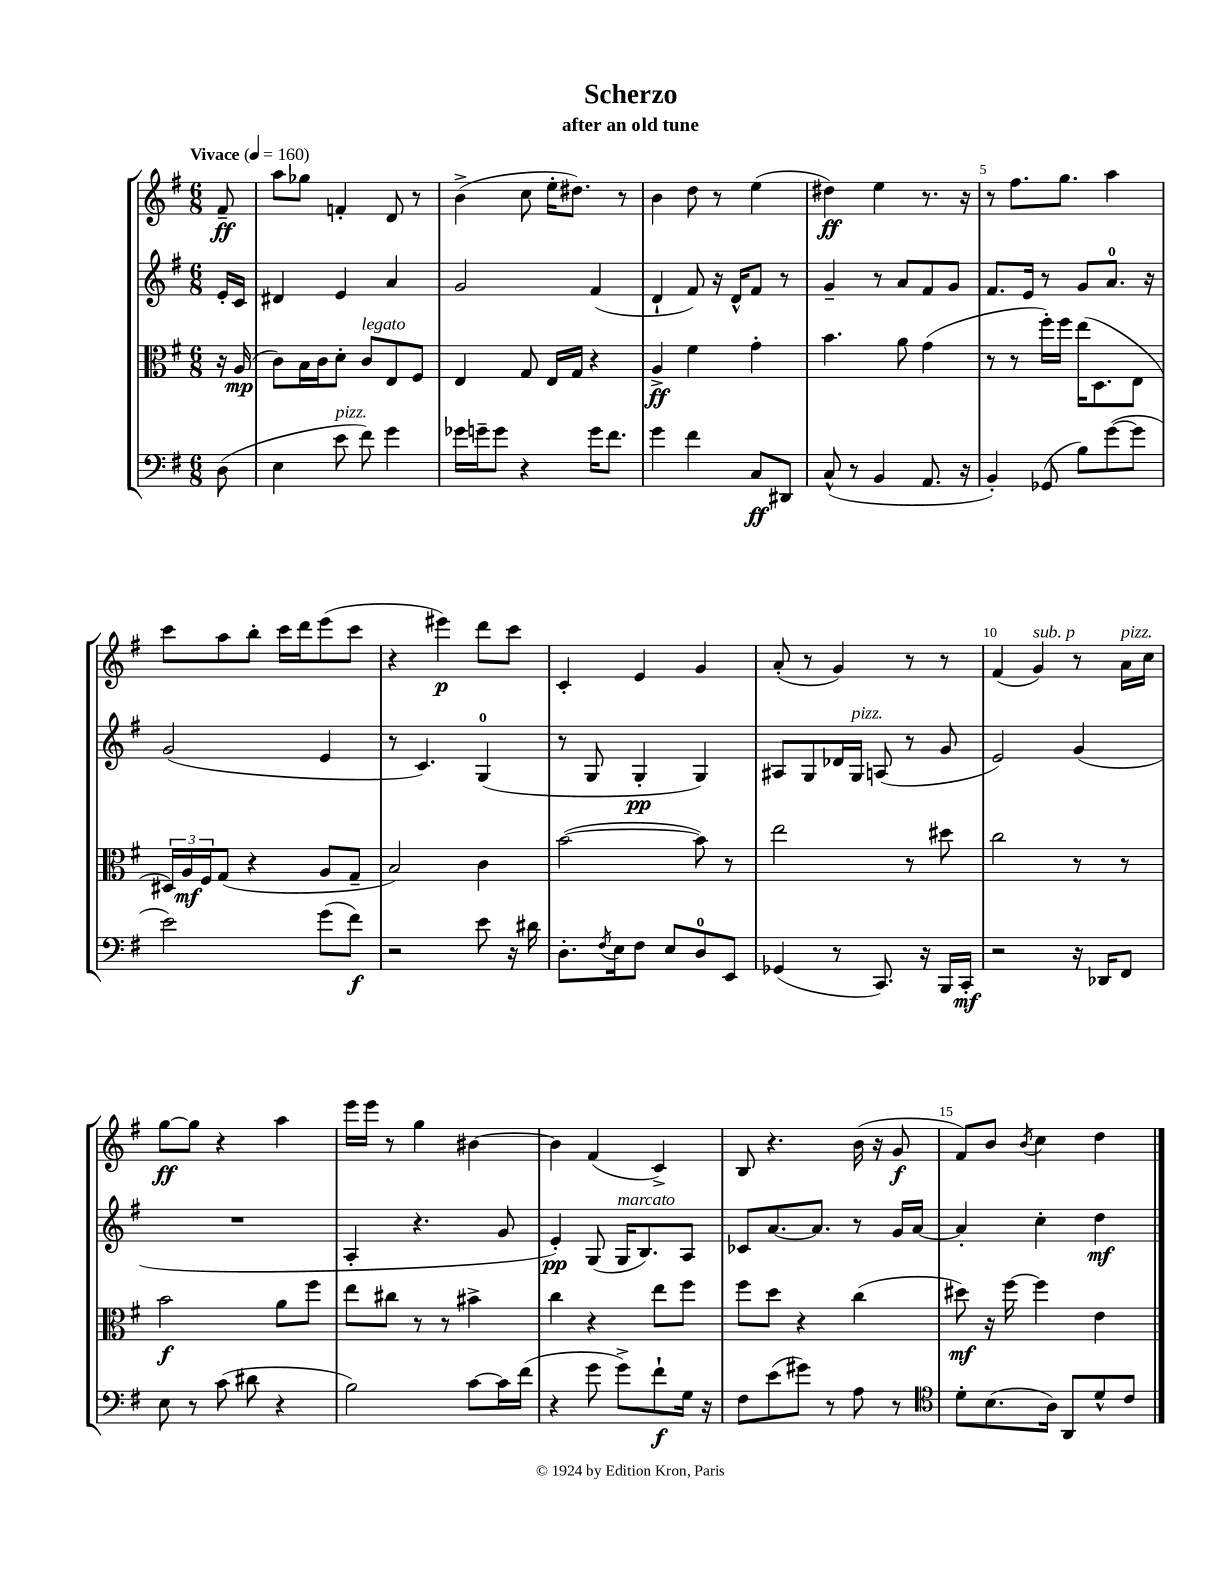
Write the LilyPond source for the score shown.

\header { title = "Scherzo" subtitle = "after an old tune" }
<<
\new StaffGroup <<
\new Staff = "s0" {
    \clef treble \key g \major \numericTimeSignature \time 6/8 \partial 8 \tempo "Vivace" 4 = 160
    fis'8--\ff |
    a''8 ges''8 f'4-. d'8 r8 |
    b'4->( c''8 e''16-. dis''8.) r8 |
    b'4 d''8 r8 e''4( |
    dis''4\ff) e''4 r8. r16 |
    r8 fis''8. g''8. a''4 |
    c'''8 a''8 b''8-. c'''16 d'''16 e'''8( c'''8 |
    r4 eis'''4\p) d'''8 c'''8 |
    c'4-. e'4 g'4 |
    a'8-.( r8 g'4) r8 r8 |
    fis'4( g'4^\markup { \italic "sub. p" }) r8 a'16^\markup { \italic "pizz." } c''16 |
    g''8~\ff g''8 r4 a''4 |
    e'''16 e'''16 r8 g''4 bis'4~ |
    bis'4 fis'4( c'4->) |
    b8 r4. b'16( r16 g'8\f |
    fis'8) b'8 \acciaccatura { b'8 } c''4 d''4 \bar "|." |
}
\new Staff = "s1" {
    \clef treble \key g \major \numericTimeSignature \time 6/8 \partial 8
    e'16-. c'16 |
    dis'4 e'4 a'4 |
    g'2 fis'4( |
    d'4-! fis'8) r16 d'16-^ fis'8 r8 |
    g'4-- r8 a'8 fis'8 g'8 |
    fis'8. e'16 r8 g'8 a'8.-0 r16 |
    g'2( e'4 |
    r8 c'4.) g4-0( |
    r8 g8 g4-.\pp g4) |
    ais8 g8 des'16 g16^\markup { \italic "pizz." } a8( r8 g'8 |
    e'2) g'4( |
    R2. |
    a4-. r4. g'8 |
    e'4-.\pp) g8( g16^\markup { \italic "marcato" } b8.) a8 |
    ces'8 a'8.~ a'8. r8 g'16 a'16~ |
    a'4-. c''4-. d''4\mf \bar "|." |
}
\new Staff = "s2" {
    \clef alto \key g \major \numericTimeSignature \time 6/8 \partial 8
    r16 a16\mp( |
    c'8) b16 c'16 d'8-. c'8^\markup { \italic "legato" } e8 fis8 |
    e4 g8 e16 g16 r4 |
    a4->\ff fis'4 g'4-. |
    b'4. a'8 g'4( |
    r8 r8 fis''16-.) fis''16 e''16( d8. e8 |
    \tuplet 3/2 { dis16) a16\mf fis16 } g8( r4 a8 g8-- |
    b2) c'4 |
    b'2~( b'8) r8 |
    e''2 r8 dis''8 |
    c''2 r8 r8 |
    b'2\f a'8 fis''8 |
    e''8 cis''8 r8 r8 bis'4-> |
    c''4 r4 e''8 fis''8 |
    fis''8 d''8 r4 c''4( |
    dis''8\mf) r16 fis''16~ fis''4 e'4 \bar "|." |
}
\new Staff = "s3" {
    \clef bass \key g \major \numericTimeSignature \time 6/8 \partial 8
    d8( |
    e4 e'8^\markup { \italic "pizz." } fis'8) g'4 |
    ges'16 g'16-- g'8 r4 g'16 fis'8. |
    g'4 fis'4 c8\ff dis,8 |
    c8-^( r8 b,4 a,8. r16 |
    b,4-.) ges,8( b8) g'8~( g'8 |
    e'2) g'8( fis'8\f) |
    r2 e'8 r16 dis'16 |
    d8.-. \acciaccatura { fis8 } e16 fis8 e8 d8-0 e,8 |
    ges,4( r8 c,8.) r16 b,,16 c,16-.\mf |
    r2 r16 des,16 fis,8 |
    e8 r8 c'8( dis'8 r4 |
    b2) c'8~ c'16 fis'16( |
    r4 g'8 g'8->) fis'8-!\f g16 r16 |
    fis8 e'8( gis'8) r8 a8 r8 |
    \clef tenor d'8-. b8.( a16) a,8 d'8-^ c'8 \bar "|." |
}
>>
>>
\layout { \context { \Score \override BarNumber.break-visibility = ##(#f #t #t) barNumberVisibility = #(every-nth-bar-number-visible 5) } }
